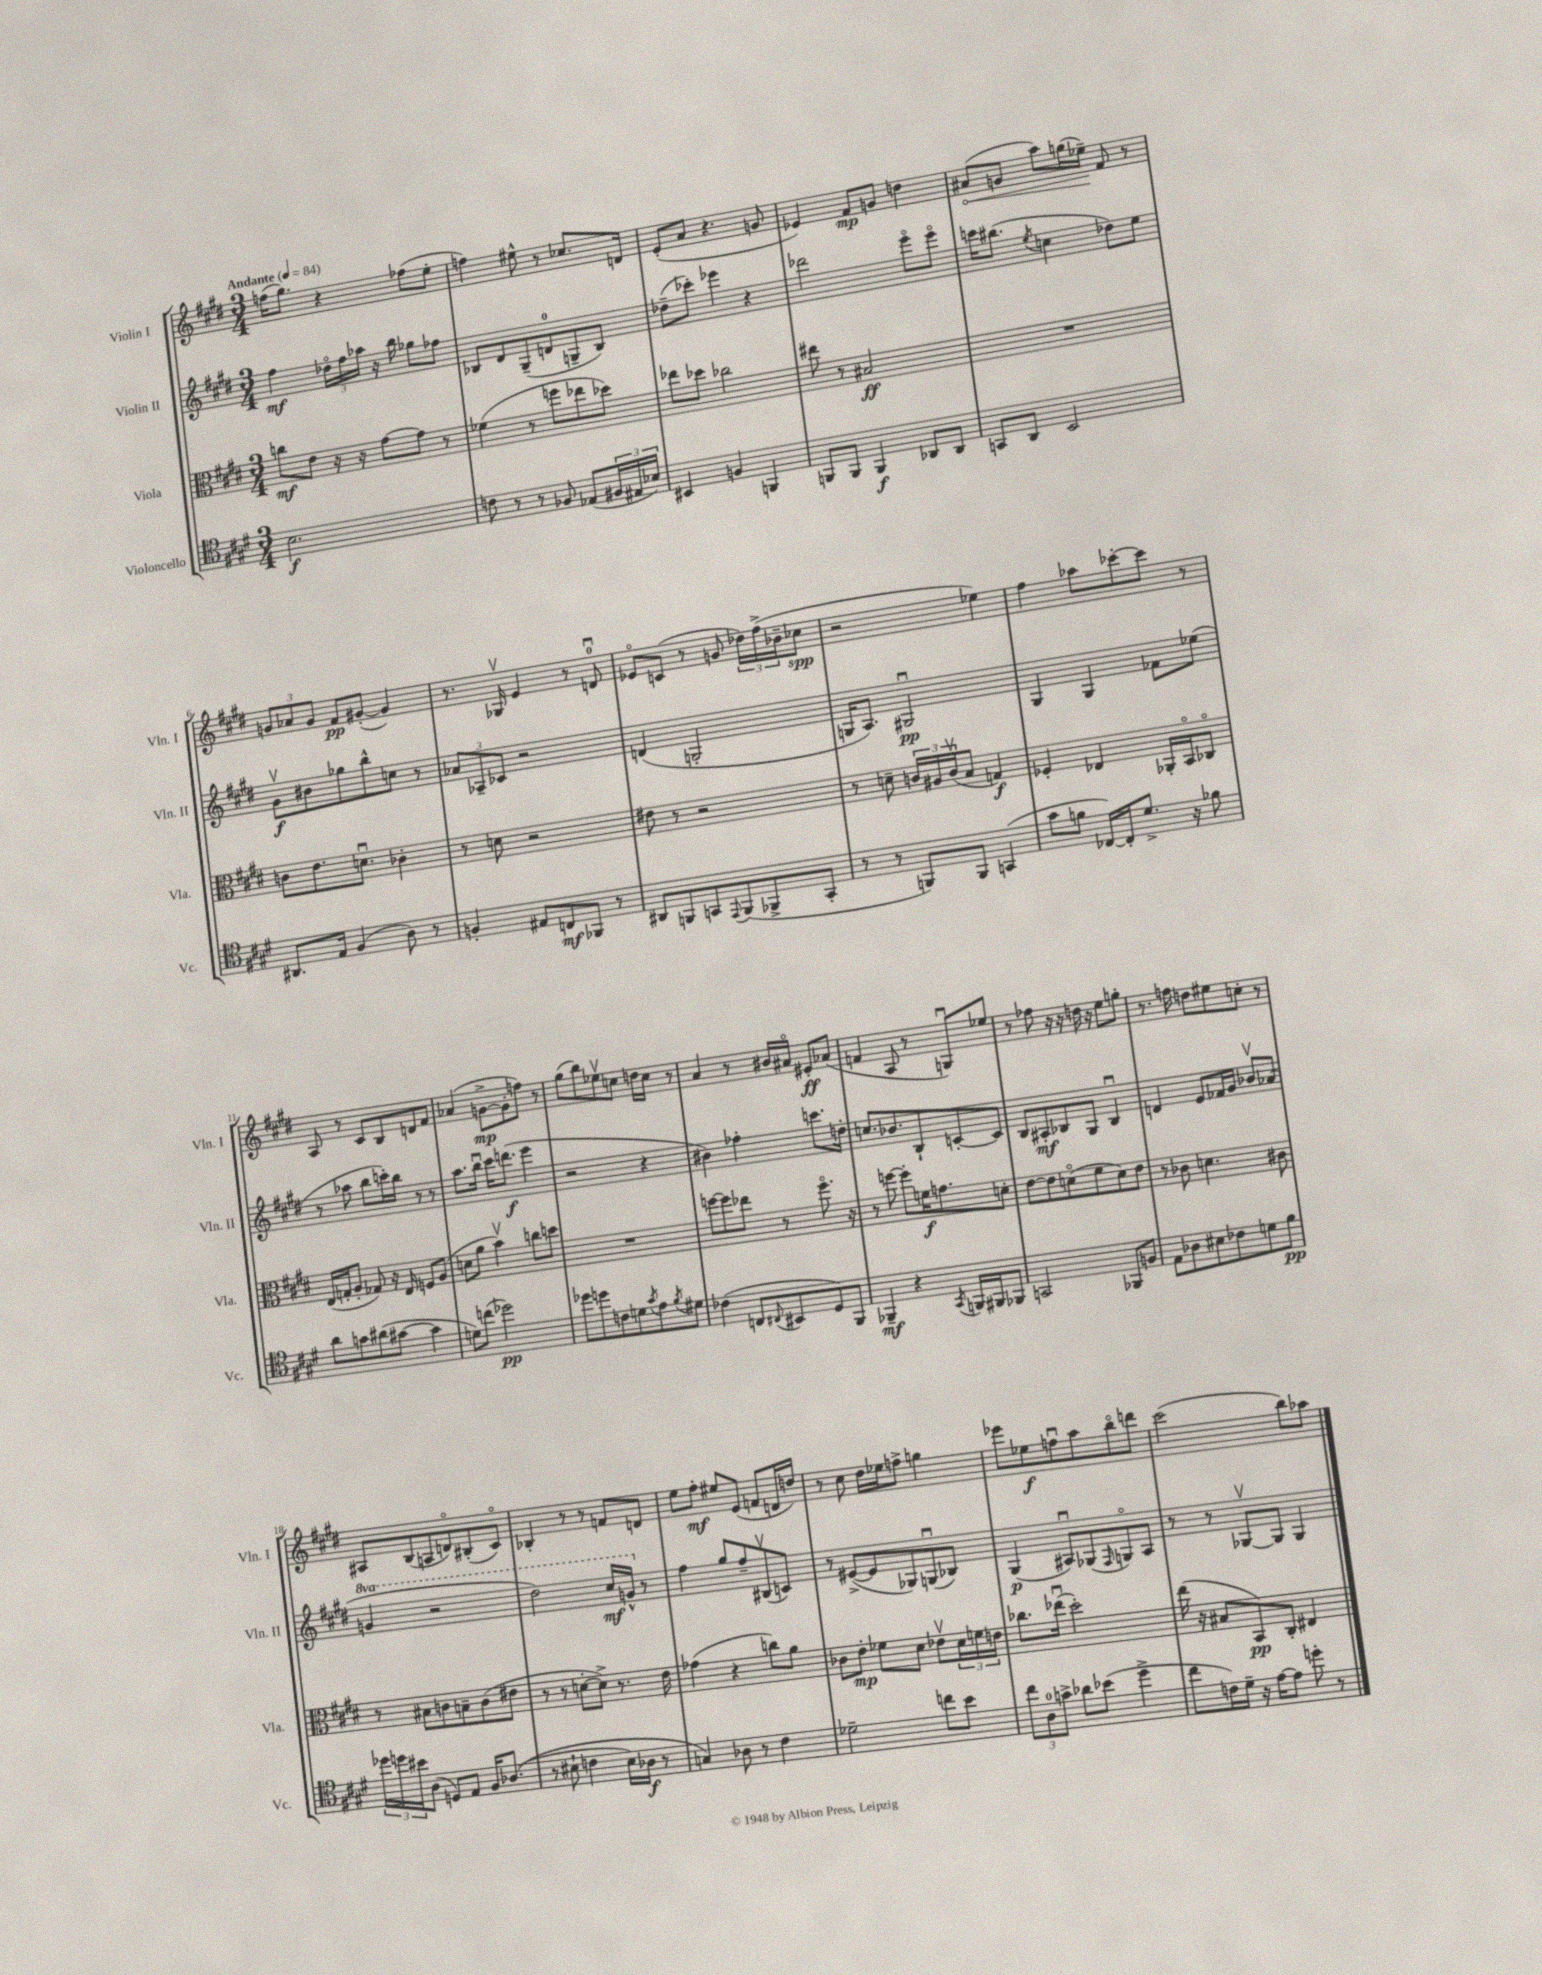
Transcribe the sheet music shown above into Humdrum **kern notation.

**kern	**kern	**kern	**kern
*staff4	*staff3	*staff2	*staff1
*clefC4	*clefC3	*clefG2	*clefG2
*k[f#c#g#d#]	*k[f#c#g#d#]	*k[f#c#g#d#]	*k[f#c#g#d#]
*M3/4	*M3/4	*M3/4	*M3/4
*MM84	*MM84	*MM84	*MM84
2.B	8cc	4ff#	(16ff
.	.	.	8.gg#)
.	8e	.	.
.	16r	24dd-o	4r
.	.	24ff#	.
.	16r	.	.
.	.	24aa-	.
.	[8g#	16r	.
.	.	16bb	.
.	8g#]	8gg-	(8ff-
.	8r	8ff-	8ee'
=	=	=	=
8c	(4f-	8B-	4ff)
8r	.	8d#	.
8r	8r	(8G#~	8ee#^^
8F-	8ff	8d	8r
(8E-	8ee-	8G~	8.cc-
24F#	8dd-)	8B-)	.
24E#	.	.	.
.	.	.	16d
24B-)	.	.	.
=	=	=	=
4BB#	8ee-	(8dd-~	(8e'
.	8dd-	8ccc-')	8a
4F	2cc-	4eee-	4.r
4FF	.	4r	.
.	.	.	8g
=	=	=	=
8FF	8ee#	2ddd-	4e-)
8FF	8r	.	.
4FF	2B#	.	8f#
.	.	.	8g
8AA-	.	8eeeo	4dd
8AA-	.	8eeeo	.
=	=	=	=
8GG	2.r	16ccc	(8a#
.	.	(8.bb#	.
8AA	.	.	8g
.	.	8qee	.
2BB	.	4cc	8aa)
.	.	.	(16gg
.	.	.	16ee-~)
.	.	8dd-)	8f#
.	.	8ee	8r
=	=	=	=
8.AA#	8c	8g#v	12g
.	.	.	12a-
.	8.e	8b#	.
.	.	.	12g
16E	.	.	.
(4F#	.	8gg-	8f#
.	8.du	.	.
.	.	8bb^^	([8g#'
8A)	4c-'	8cc	4g#])
8r	.	8r	.
=	=	=	=
4F'	8r	12a-	8.r
.	.	12A-~	.
.	8d	.	.
.	.	12c-	.
.	.	.	16G-v
8E#	2r	2r	4e
8C	.	.	.
8FF-	.	.	8r
8r	.	.	8du
=	=	=	=
8AA#	8e#	(4d	8e-o
8FF	8r	.	(8c
8GG	2r	2G'	8r
8qqEE	.	.	.
(8FF	.	.	8g
8FF-^	.	.	24dd-)
.	.	.	(24ff#^
.	.	.	24b-~
8GG'	.	.	8cc-
=	=	=	=
8r	8r	16G	2r
.	.	8.A)	.
8r	8d~	.	.
8FF)	24c	2G#u	.
.	24A#	.	.
.	(24cv	.	.
8FF	8B	.	.
(4GG	4G)	.	4ee-)
=	=	=	=
8g#	4F-'	4G#	4ff#
8f	.	.	.
[16C-)	4E-	4G#	8aa-
16C-']	.	.	.
8.d#^	.	.	[8ccc-'
.	16AA-'	8f-	8ccc-]
16r	16BBo	.	.
8f-	8C-o	(8ee-	8r
=	=	=	=
8a	(16E	8r	8A
.	16G'	.	.
8g	8A'	8aa-	8r
(8a#	8G-)	8bb	8c#
[8g#	16r	16ccc')	8B
.	16E	16bb	.
4g#]	8F	8r	8d
.	(8A	8r	8f#
=	=	=	=
8d)	8d	8.aa	(4a-
(8cc	8a	.	.
.	.	16bbu	.
2dd-)	4bv)	16ccc#	[8g^
.	.	(8.ddd	.
.	.	.	8g']
.	8cc	4eee	8ff)
.	8dd	.	8r
=	=	=	=
8dd-	2.r	2r	(8gg#
8dd	.	.	8bb)
8c	.	.	8ee-v
8d	.	.	8cc
8qg#	.	.	.
8e	.	4r	16dd
.	.	.	16cc
8qf#	.	.	.
8d#	.	.	8r
=	=	=	=
(4c-	[8ff	4b#)	4a
.	8ff]	.	.
8C	8ee-	4ff-'	8r
8qqC#	.	.	.
8BB#	8r	.	16b#
.	.	.	16a#o
8D#)	8.ffo	8.ccc	8e#'
8FF#	.	.	(8a-
.	16r	16dd'	.
=	=	=	=
4FF-~	8r	8.cc	4f
.	[8ff	.	.
.	.	8.b-	.
4r	8ff']	.	8A
.	16f	8B`	8r
.	8.g	.	.
8qGG#	.	.	.
16FF	.	[8c'	8Gu)
16FF#	.	.	.
8FF-	8d'	8c]	8ee-
=	=	=	=
2GG	[8e	8B	8r
.	8e]	8A#'	8ff-
.	(8do	8B-	16r
.	.	.	16r
.	8f#	8G#	16dd
.	.	.	16r
8FF-	8d)	4B-u	8ee
8F	8e	.	8gg'
=	=	=	=
8E	8r	4d	8.r
8A-	8c-	.	.
.	.	.	16ff
8B#	4.d	8e	8dd
8c-	.	16f-	8ee#
.	.	16g#	.
8d	.	8b-v	8cc'
8f#	8c#	(8a-	8r
=	=	=	=
24dd-	8r	4gg	8A#
24dd	.	.	.
24b#	.	.	.
(8A	8B#	.	(8B
8D)	8c	2r	8A
8E	8B~	.	8do)
16F#	(8c	.	(8B#'
&((8.A-	.	.	.
.	8e#	.	8c#o)
=	=	=	=
8r	8r	2ddd#)	4B-'
8B#`	8r	.	.
4c	[8d'	.	8r
.	8d^])	.	8r
16B#)	8.r	16ccc#	8f
16A-	.	16gg^^	.
8r	.	8r	8d
.	16e	.	.
=	=	=	=
4G&)	(4g-	4ff#	8ee
.	.	.	8ff#'
8A-	4r	8gg#	8ee#
8r	.	8ff#~	(8e
4c#	8cc)	(8B#v	8f
.	8a	8c)	16d
.	.	.	16dd)
=	=	=	=
2d-~	8c-	8r	8r
.	8e'	([8e#^	8cc#
.	8f-	8e#]	16dd#
.	.	.	16ee-
.	8d#	8G-)	8ff^
8cc	8e-v	(8Gu	4gg
8b	24d#	8B-)	.
.	24f	.	.
.	24e	.	.
=	=	=	=
12cc#	8.cc-	(4G#	8eee-
12A	.	.	.
.	.	.	8ee-
12g^	.	.	.
.	(16ee-u	.	.
8a-	2dd#')	8A#u)	8ffu
(8b-	.	(8G-	8aa
.	.	16qqF#	.
4dd#^	.	8Go)	8bbo
.	.	8A#	8ddd
=	=	=	=
8cc#	(16ee	8r	(2ccc#
.	16r	.	.
16c)	8B#	8r	.
16d#~	.	.	.
16r	8BB)	[8G-v	.
[16e	.	.	.
8e]	8C#'	8G-]	.
8dd'	4E#	4G-	8bb)
8r	.	.	8aa-
==	==	==	==
*-	*-	*-	*-
